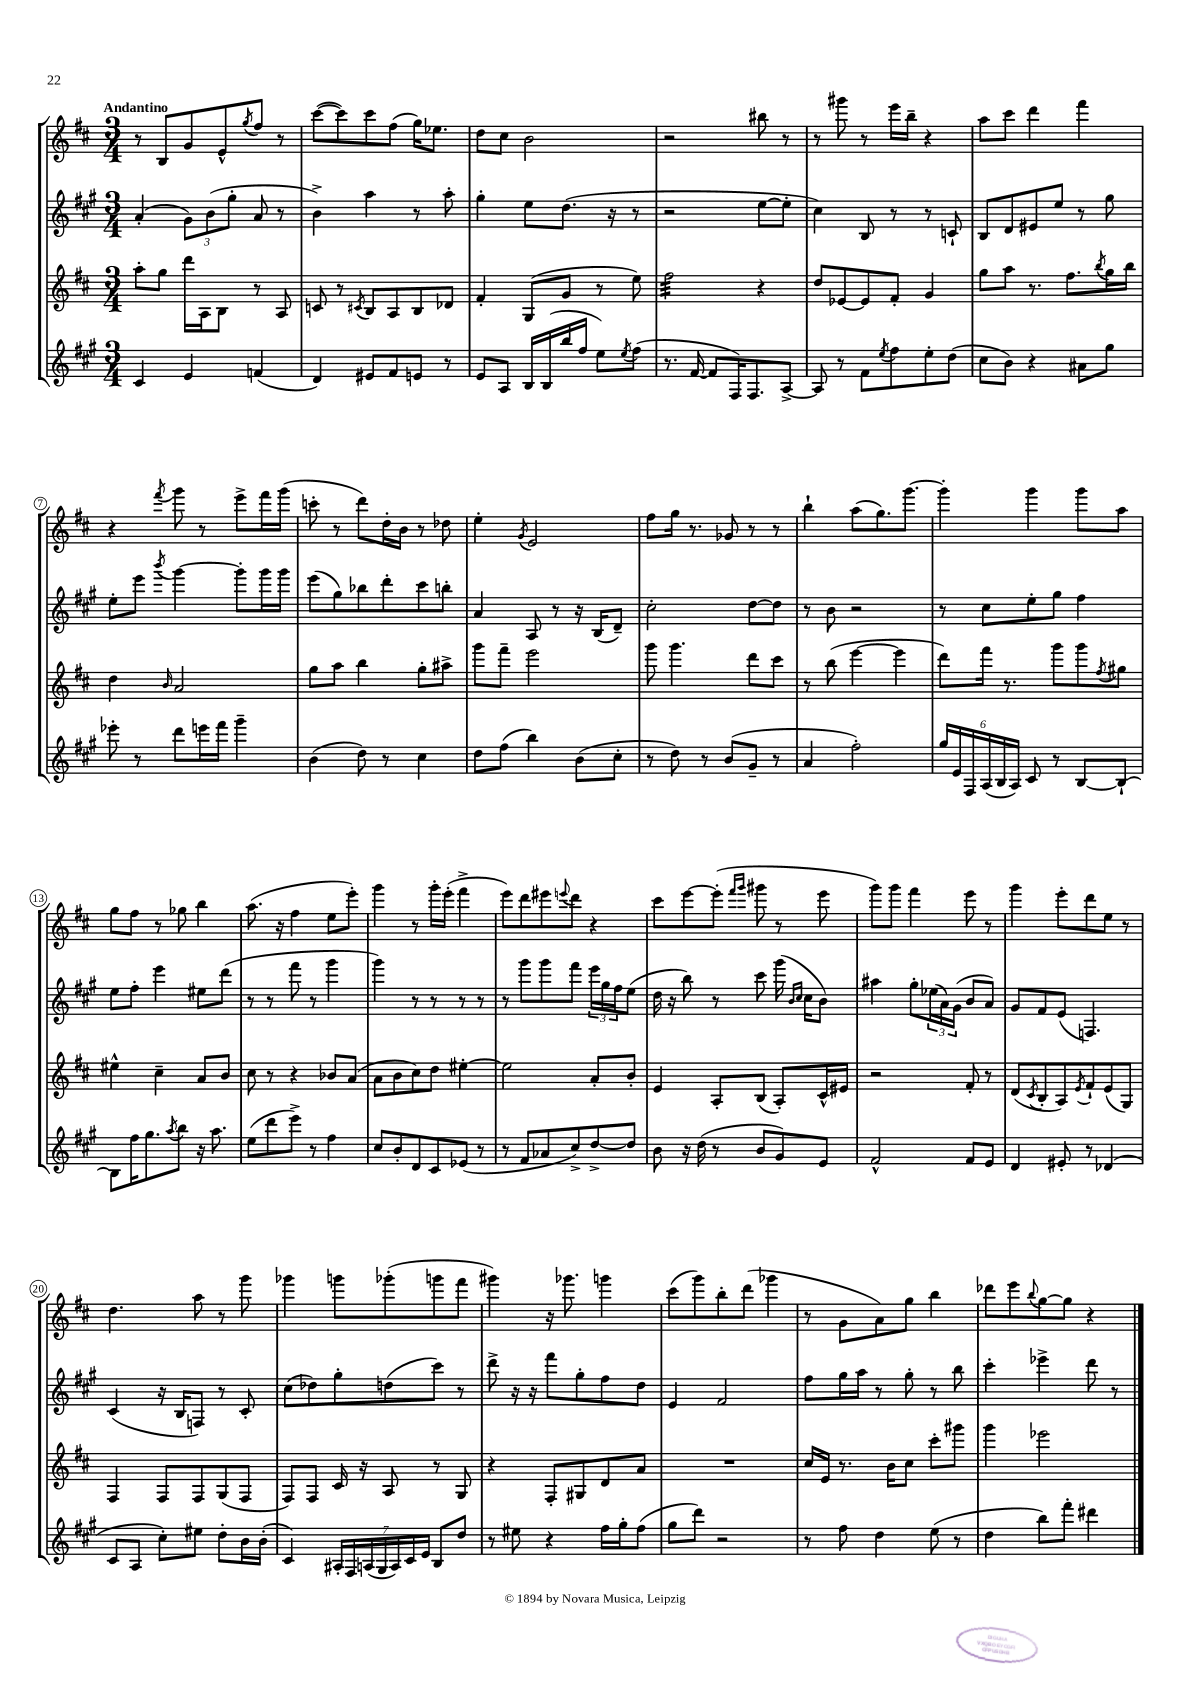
<<
\new StaffGroup <<
\new Staff = "s0" {
    \clef treble \key d \major \numericTimeSignature \time 3/4 \tempo "Andantino"
    r8 b8 g'8 e'8-^ \acciaccatura { g''8 } fis''8 r8 |
    cis'''8~( cis'''8) cis'''8 fis''8( g''16) ees''8. |
    d''8 cis''8 b'2 |
    r2 bis''8 r8 |
    r8 gis'''8 r8 e'''16 b''16-- r4 |
    a''8 cis'''8 d'''4 fis'''4 |
    r4 \acciaccatura { fis'''8 } g'''8 r8 e'''8-> fis'''16 g'''16( |
    c'''8-. r8 d'''8) d''16-. b'16 r8 des''8 |
    e''4-. \acciaccatura { g'8 } e'2 |
    fis''8 g''16 r8. ges'8 r8 r8 |
    b''4-! a''8( g''8.) g'''8.~ |
    g'''4-. g'''4 g'''8 a''8 |
    g''8 fis''8 r8 ges''8 b''4 |
    a''8.( r16 fis''4 e''8 e'''8-.) |
    g'''4 r8 g'''16-. e'''16-.( fis'''4-> |
    e'''8) d'''8 eis'''8 \appoggiatura { e'''8 } d'''8 r4 |
    cis'''8 e'''8~ e'''8-.( \grace { fis'''16 g'''16 } gis'''8 r8 e'''8 |
    g'''8) g'''8 fis'''4 e'''8 r8 |
    g'''4 e'''8-. d'''8 e''8 r8 |
    d''4. a''8 r8 g'''8 |
    ges'''4 g'''8 ges'''8-.( g'''8 fis'''8 |
    gis'''4) r16 ges'''8. g'''4 |
    cis'''8( g'''8) b''8-. d'''8( ges'''4 |
    r8 g'8 a'8) g''8 b''4 |
    des'''8 e'''8 \appoggiatura { b''8 } g''8~ g''8 r4 \bar "|." |
}
\new Staff = "s1" {
    \clef treble \key a \major \numericTimeSignature \time 3/4
    a'4-.( \tuplet 3/2 { gis'8) b'8( gis''8-. } a'8 r8 |
    b'4->) a''4 r8 a''8-. |
    gis''4-. e''8 d''8.( r16 r8 |
    r2 e''8~ e''8-. |
    cis''4) b8 r8 r8 c'8-! |
    b8 d'8 eis'8 e''8 r8 gis''8 |
    e''8-. e'''8 \acciaccatura { b'''8 } gis'''4~ gis'''8-. gis'''16 gis'''16 |
    e'''8( gis''8) bes''8 d'''8-. cis'''8 b''8-. |
    a'4 a8 r8 r16 b16( d'8--) |
    cis''2-. d''8~ d''8 |
    r8 b'8 r2 |
    r8 cis''8 e''8-. gis''8 fis''4 |
    e''8 fis''8-. e'''4 eis''8 d'''8( |
    r8 r8 fis'''8 r8 gis'''4 |
    gis'''4) r8 r8 r8 r8 |
    r8 gis'''8 gis'''8 fis'''8 \tuplet 3/2 { e'''16 gis''16 fis''16 } e''8( |
    d''16 r16 b''8) r8 cis'''8 gis'''16( \grace { b'16 cis''16 } cis''16 b'8) |
    ais''4 gis''8-. \tuplet 3/2 { ees''16( a'16) gis'16( } b'8 a'8) |
    gis'8 fis'8 e'8( f4.) |
    cis'4( r16 b16 f8) r8 cis'8-. |
    cis''8( des''8) gis''8-. d''8( cis'''8) r8 |
    d'''8-> r16 r16 fis'''8 gis''8-. fis''8 d''8 |
    e'4 fis'2 |
    fis''8 gis''16 a''16 r8 gis''8-. r8 b''8 |
    cis'''4-. ees'''4-> d'''8 r8 \bar "|." |
}
\new Staff = "s2" {
    \clef treble \key d \major \numericTimeSignature \time 3/4
    a''8-. g''8 d'''16 a16 b8 r8 a8 |
    c'8 r8 \acciaccatura { cis'8 } b8 a8 b8 des'8 |
    fis'4-. g8( g'8 r8 e''8) |
    fis''2:32 r4 |
    d''8 ees'8~ ees'8 fis'8-. g'4 |
    g''8 a''8 r8. fis''8. \acciaccatura { b''8 } g''16 b''16 |
    d''4 \grace { b'16 } a'2 |
    g''8 a''8 b''4 g''8-. ais''8-> |
    g'''8 fis'''8-- e'''2 |
    g'''8 g'''4. d'''8 cis'''8 |
    r8 b''8( e'''4~ e'''4 |
    d'''8) fis'''16 r8. g'''8 g'''8 \acciaccatura { fis''8 } gis''8 |
    eis''4-^ cis''4-- a'8 b'8 |
    cis''8 r8 r4 bes'8 a'8( |
    a'8 b'8 cis''8) d''8 eis''4~-. |
    eis''2 a'8-. b'8-. |
    e'4 a8-. b8( a8-.) cis'16-^ eis'16 |
    r2 fis'8-. r8 |
    d'8( \acciaccatura { cis'8 } b8-. a8) \acciaccatura { e'8 } fis'8-! e'8( g8) |
    fis4 fis8 fis8 g8( fis8 |
    fis8) fis8 cis'16 r16 a8 r8 g8 |
    r4 fis8-. gis8 d'8 a'8 |
    R2. |
    cis''16 e'16 r8. b'16 cis''8 cis'''8-. gis'''8 |
    g'''4 ees'''2 \bar "|." |
}
\new Staff = "s3" {
    \clef treble \key a \major \numericTimeSignature \time 3/4
    cis'4 e'4 f'4( |
    d'4) eis'8 fis'8 e'8 r8 |
    e'8 a8 b16 b16( b''16 fis''16 e''8) \acciaccatura { e''8 } fis''8( |
    r8. fis'16~ fis'8 fis16) fis8. a8~-> |
    a8 r8 fis'8 \acciaccatura { e''8 } fis''8 e''8-. d''8( |
    cis''8 b'8) r4 ais'8 gis''8 |
    ees'''8-. r8 d'''8 e'''16 fis'''16 gis'''4-- |
    b'4( d''8) r8 cis''4 |
    d''8 fis''8( b''4) b'8( cis''8-. |
    r8 d''8) r8 b'8( gis'8-- r8 |
    a'4 fis''2-.) |
    \tuplet 6/4 { gis''16 e'16 fis16 a16( b16 a16) } cis'8 r8 b8~ b8~-! |
    b8 fis''16 gis''8. \acciaccatura { a''8 } b''8 r16 a''8. |
    e''8( d'''8 e'''8->) r8 fis''4 |
    cis''8 b'8-. d'8 cis'8 ees'8( r8 |
    r8 fis'8 aes'8 cis''8->) d''8~-> d''8 |
    b'8 r16 d''16( r8 b'8 gis'8) e'8 |
    fis'2-^ fis'8 e'8 |
    d'4 eis'8-. r8 des'4( |
    cis'8 a8 cis''8-.) eis''8 d''8-. b'16 b'16-.( |
    cis'4) \tuplet 7/4 { ais16-. fis16 a16( gis16 a16) cis'16 e'16 } b8 d''8 |
    r8 eis''8 r4 fis''16 gis''16-. fis''8( |
    gis''8 d'''8) r2 |
    r8 fis''8 d''4 e''8( r8 |
    d''4 b''8) fis'''8-. dis'''4 \bar "|." |
}
>>
>>
\layout { \context { \Score \override BarNumber.stencil = #(make-stencil-circler 0.1 0.3 ly:text-interface::print) } }
